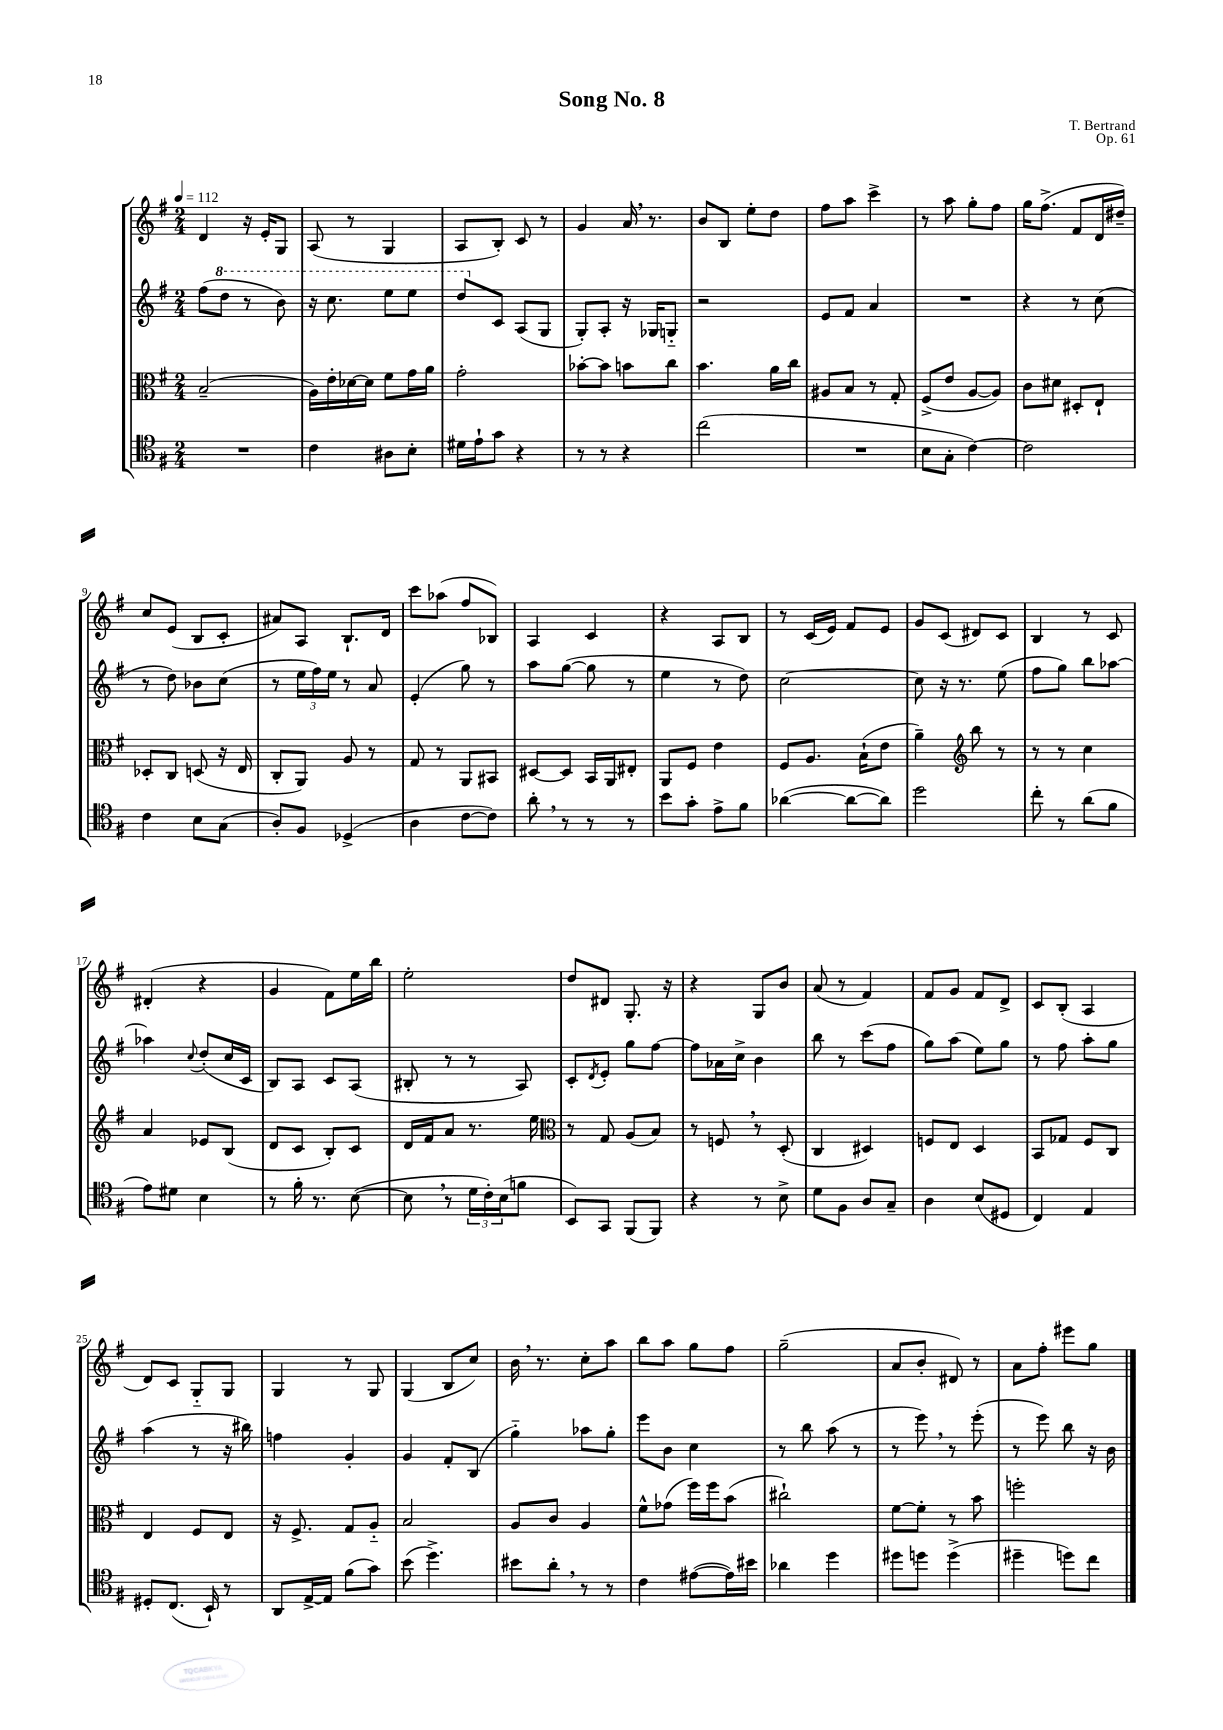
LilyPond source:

\header { title = "Song No. 8" composer = "T. Bertrand" opus = "Op. 61" }
<<
\new StaffGroup <<
\new Staff = "s0" {
    \clef treble \key g \major \numericTimeSignature \time 2/4 \tempo 4 = 112
    d'4 r16 e'16-. g8 |
    a8( r8 g4 |
    a8 b8-.) c'8 r8 |
    g'4 a'16 \breathe r8. |
    b'8 b8 e''8-. d''8 |
    fis''8 a''8 c'''4-> |
    r8 a''8 g''8-. fis''8 |
    g''16 fis''8.->( fis'8 d'16 dis''16--) |
    c''8 e'8( b8 c'8-. |
    ais'8) a8 b8.-! d'16 |
    c'''8 aes''8( fis''8 bes8) |
    a4 c'4 |
    r4 a8 b8 |
    r8 c'16( e'16) fis'8 e'8 |
    g'8 c'8( dis'8) c'8 |
    b4 r8 c'8 |
    dis'4-.( r4 |
    g'4 fis'8) e''16 b''16 |
    e''2-. |
    d''8 dis'8 g8.-. r16 |
    r4 g8 b'8 |
    a'8( r8 fis'4) |
    fis'8 g'8 fis'8 d'8-> |
    c'8 b8-.( a4 |
    d'8) c'8 g8-_ g8 |
    g4 r8 g8 |
    g4( b8 c''8) |
    b'16 \breathe r8. c''8-. a''8 |
    b''8 a''8 g''8 fis''8 |
    g''2--( |
    a'8 b'8-. dis'8) r8 |
    a'8 fis''8-. eis'''8 g''8 \bar "|." |
}
\new Staff = "s1" {
    \clef treble \key g \major \numericTimeSignature \time 2/4
    fis''8( \ottava #1 d'''8 r8 b''8) |
    r16 c'''8. e'''8 e'''8 |
    d'''8 \ottava #0 c'8 a8( g8 |
    g8-.) a8-. r16 ges16 g8-_ |
    r2 |
    e'8 fis'8 a'4 |
    R2 |
    r4 r8 c''8( |
    r8 d''8) bes'8 c''8( |
    r8 \tuplet 3/2 { e''16 fis''16) e''16 } r8 a'8 |
    e'4-.( g''8) r8 |
    a''8 g''8~( g''8 r8 |
    e''4 r8 d''8) |
    c''2~ |
    c''8 r16 r8. e''8( |
    fis''8 g''8) b''8 aes''8~ |
    aes''4 \appoggiatura { c''8 } d''8-.( c''16 c'16 |
    b8) a8 c'8 a8( |
    bis8-. r8 r8 a8) |
    c'8-. \acciaccatura { d'8 } e'8-. g''8 fis''8~ |
    fis''8 aes'16 c''16-> b'4 |
    b''8 r8 c'''8( fis''8 |
    g''8) a''8( e''8) g''8 |
    r8 fis''8 a''8-. g''8 |
    a''4( r8 r16 bis''16) |
    f''4 g'4-. |
    g'4 fis'8-. b8( |
    g''4-_) aes''8 g''8-. |
    e'''8 b'8 c''4 |
    r8 b''8 a''8( r8 |
    r8 e'''8) \breathe r8 e'''8-.( |
    r8 e'''8) b''8 r16 b'16 \bar "|." |
}
\new Staff = "s2" {
    \clef alto \key g \major \numericTimeSignature \time 2/4
    b2--( |
    a16) e'16-. des'16~ des'16 fis'8 g'16 a'16 |
    g'2-. |
    bes'8~-. bes'8 b'8 c''8 |
    b'4. a'16 c''16 |
    ais8 b8 r8 g8-. |
    fis8->( e'8 a8~ a8) |
    c'8 dis'8 dis8-. e8-! |
    des8-. c8 d8( r16 e16 |
    c8-. a,8) a8 r8 |
    g8 r8 a,8 bis,8 |
    dis8~ dis8 b,16 a,16 eis8-. |
    a,8 fis8 e'4 |
    fis8 a8. b16-!( e'8 |
    a'4--) \clef treble b''8 r8 |
    r8 r8 c''4 |
    a'4 ees'8 b8( |
    d'8 c'8 b8-.) c'8 |
    d'16 fis'16 a'8 r8. e''16 |
    \clef alto r8 g8 a8( b8) |
    r8 f8 \breathe r8 d8-.( |
    c4 dis4) |
    f8 e8 d4 |
    b,8 ges8 fis8 c8 |
    e4 fis8 e8 |
    r16 fis8.-> g8 a8-_ |
    b2 |
    a8 c'8 a4 |
    fis'8-^ ges'8( fis''16) fis''16 b'8( |
    cis''2-!) |
    fis'8~ fis'8-. r8 b'8 |
    f''2-. \bar "|." |
}
\new Staff = "s3" {
    \clef tenor \key g \major \numericTimeSignature \time 2/4
    R2 |
    c'4 ais8 b8-. |
    dis'16 e'16-! g'8 r4 |
    r8 r8 r4 |
    c''2( |
    R2 |
    b8 g8-. c'4~) |
    c'2 |
    c'4 b8 g8( |
    a8-.) fis8 des4->( |
    a4 c'8~ c'8) |
    a'8-. \breathe r8 r8 r8 |
    b'8 g'8-. e'8-> fis'8 |
    aes'4~( aes'8~ aes'8) |
    d''2 |
    c''8-. r8 a'8( fis'8 |
    e'8) dis'8 b4 |
    r8 fis'16-. r8. b8~( |
    b8 \breathe r8 \tuplet 3/2 { d'16 c'16-.) b16( } f'8 |
    b,8) g,8 fis,8( fis,8) |
    r4 r8 b8-> |
    d'8 fis8 a8 g8-- |
    a4 b8( dis8 |
    c4) e4 |
    dis8-. c8.( b,16-!) r8 |
    a,8 e16~-> e16 fis'8( g'8) |
    b'8( d''4.->) |
    bis'8 a'8-. \breathe r8 r8 |
    c'4 eis'8~( eis'16) bis'16 |
    aes'4 d''4 |
    dis''8 d''8 d''4->( |
    dis''4-- d''8) c''8 \bar "|." |
}
>>
>>
